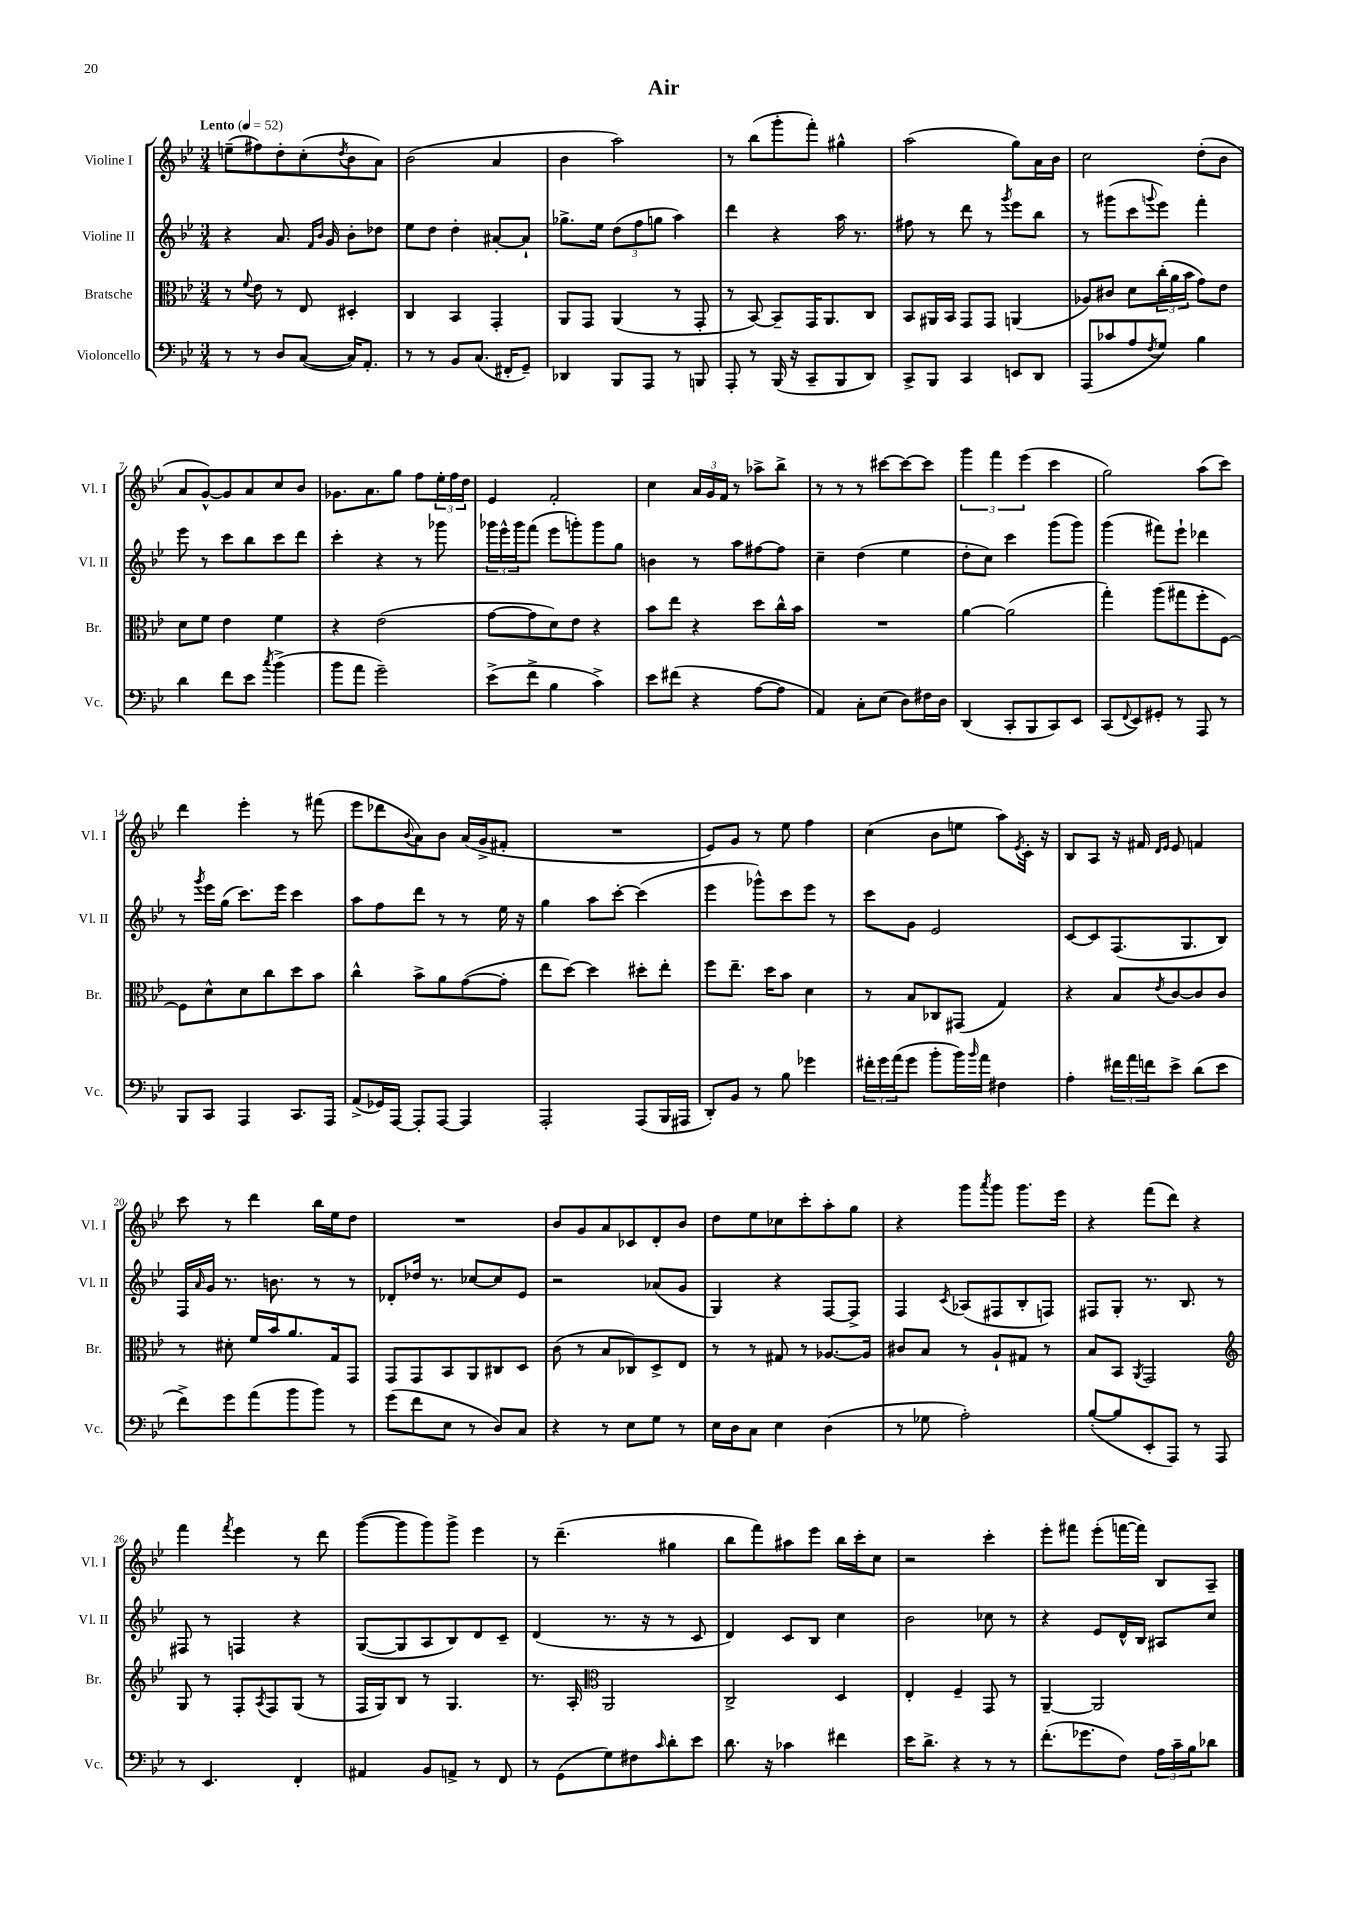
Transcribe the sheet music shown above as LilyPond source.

\header { title = "Air" }
<<
\new StaffGroup <<
\new Staff = "s0" \with { instrumentName = "Violine I" shortInstrumentName = "Vl. I" } {
    \clef treble \key bes \major \numericTimeSignature \time 3/4 \tempo "Lento" 4 = 52
    e''8--( fis''8) d''8-. c''8-.( \acciaccatura { d''8 } bes'8 a'8) |
    bes'2( a'4 |
    bes'4 a''2) |
    r8 bes''8( g'''8-. f'''8-.) gis''4-^ |
    a''2( g''8) a'16 bes'16 |
    c''2 d''8-.( bes'8 |
    a'8 g'8~-^) g'8 a'8 c''8 bes'8 |
    ges'8. a'8. g''8 f''8 \tuplet 3/2 { ees''16-. f''16 d''16 } |
    ees'4 f'2-. |
    c''4 \tuplet 3/2 { a'16 g'16 f'16 } r8 aes''8-> bes''8-> |
    r8 r8 r8 cis'''8~ cis'''8~ cis'''8 |
    \tuplet 3/2 { g'''4 f'''4 ees'''4( } c'''4 |
    g''2) a''8( c'''8) |
    d'''4 ees'''4-. r8 fis'''8( |
    ees'''8 des'''8 \appoggiatura { bes'8 } a'8) bes'8 a'16( g'16-> fis'8-. |
    R2. |
    ees'8) g'8 r8 ees''8 f''4 |
    c''4( bes'8 e''8 a''8) \acciaccatura { ees'8 } c'16-. r16 |
    bes8 a8 r16 fis'16 \grace { d'16 ees'16 } ees'8 f'4 |
    c'''8 r8 d'''4 bes''16 ees''16 d''8 |
    R2. |
    bes'8 g'8 a'8 ces'8 d'8-. bes'8 |
    d''8 ees''8 ces''8 c'''8-. a''8-. g''8 |
    r4 g'''8 \acciaccatura { a'''8 } g'''8 g'''8. ees'''16 |
    r4 f'''8( d'''8) r4 |
    f'''4 \acciaccatura { f'''8 } ees'''4 r8 d'''8 |
    g'''8~( g'''8 g'''8) g'''8-> ees'''4 |
    r8 d'''4.--( gis''4 |
    bes''8 f'''8) ais''8 ees'''8 bes''16 c'''16-. c''8 |
    r2 c'''4-. |
    ees'''8-. fis'''8 ees'''8-.( f'''16~ f'''16) bes8 a8-- \bar "|." |
}
\new Staff = "s1" \with { instrumentName = "Violine II" shortInstrumentName = "Vl. II" } {
    \clef treble \key bes \major \numericTimeSignature \time 3/4
    r4 a'8. \grace { f'16 bes'16 } g'16 bes'8-. des''8 |
    ees''8 d''8 d''4-. ais'8~-. ais'8-! |
    ges''8.-> ees''16 \tuplet 3/2 { d''8( f''8 g''8 } a''4) |
    d'''4 r4 a''16 r8. |
    fis''8 r8 d'''8 r8 \acciaccatura { g'''8 } ees'''8 bes''8 |
    r8 gis'''8( c'''8 \appoggiatura { g'''8 } ees'''8) f'''4-. |
    ees'''8 r8 c'''8 bes''8 c'''8 d'''8 |
    c'''4-. r4 r8 ges'''8 |
    \tuplet 3/2 { ges'''16 ees'''16-^ ges'''16 } f'''8( ees'''8 g'''8-.) g'''8 g''8 |
    b'4 r8 a''8 fis''8~ fis''8 |
    c''4-- d''4( ees''4 |
    d''8-. c''8) c'''4 g'''8( g'''8) |
    g'''4( fis'''8) ees'''8-! des'''4 |
    r8 \acciaccatura { g'''8 } ees'''16 g''16( c'''8.) ees'''16 c'''4 |
    a''8 f''8 d'''8 r8 r8 ees''16 r16 |
    g''4 a''8 c'''8~-. c'''4( |
    ees'''4 ges'''8-^) c'''8 ees'''8 r8 |
    c'''8 g'8 ees'2 |
    c'8~ c'8 f8.( g8. bes8) |
    f16 \grace { a'16 } g'16 r8. b'8. r8 r8 |
    des'8-. des''16 r8. ces''8~ ces''8 ees'8 |
    r2 aes'8( g'8 |
    g4) r4 f8~ f8-> |
    f4 \acciaccatura { c'8 } aes8( fis8 bes8-. f8) |
    fis8 g8-. r8. bes8. r8 |
    fis8 r8 f4 r4 |
    g8~( g8 a8 bes8) d'8 c'8-- |
    d'4( r8. r16 r8 c'8 |
    d'4) c'8 bes8 c''4 |
    bes'2 ces''8 r8 |
    r4 ees'8 d'16-^ bes16 ais8 c''8 \bar "|." |
}
\new Staff = "s2" \with { instrumentName = "Bratsche" shortInstrumentName = "Br." } {
    \clef alto \key bes \major \numericTimeSignature \time 3/4
    r8 \appoggiatura { f'8 } ees'8 r8 ees8 dis4-. |
    c4 bes,4 g,4-. |
    a,8 g,8 a,4( r8 g,8-. |
    r8 bes,8~) bes,8-- g,16 a,8. c8 |
    bes,8 ais,16 bes,16 g,8 g,8 a,4( |
    aes8) cis'8 d'8 \tuplet 3/2 { c''16-.( a'16 bes'16 } g'8) ees'8 |
    d'8 f'8 ees'4 f'4 |
    r4 ees'2( |
    g'8~ g'8 d'8) ees'8 r4 |
    bes'8 ees''8 r4 d''8 c''16-^ bes'16 |
    R2. |
    a'4~ a'2( |
    g''4-.) a''8( gis''8 f''8-. f8~) |
    f8 d'8-^ d'8 c''8 d''8 bes'8 |
    c''4-^ bes'8-> a'8 g'8~( g'8-. |
    ees''8 d''8~) d''4 dis''8-. ees''8-. |
    f''8 ees''8.-- d''16 bes'8 d'4 |
    r8 bes8 ces8 gis,8( g4) |
    r4 bes8 \acciaccatura { ees'8 } c'8~ c'8 c'8 |
    r8 dis'8-. f'16 bes'16 a'8. g16 g,8 |
    g,8 g,8 bes,8 a,8 cis8 d8 |
    c'8( r8 bes8 ces8) d8-> ees8 |
    r8 r8 gis8 r8 aes8.~ aes16 |
    cis'8 bes8 r8 a8-! gis8 r8 |
    bes8 bes,8 \acciaccatura { a,8 } g,2 |
    \clef treble g8 r8 f8-. \acciaccatura { a8 } f8 g8( r8 |
    f16 g16) bes8 r8 g4. |
    r8. a16-. \clef alto a,2 |
    c2-> d4 |
    ees4-. f4-- g,8 r8 |
    a,4~-- a,2 \bar "|." |
}
\new Staff = "s3" \with { instrumentName = "Violoncello" shortInstrumentName = "Vc." } {
    \clef bass \key bes \major \numericTimeSignature \time 3/4
    r8 r8 d8 c8~( c16) a,8.-. |
    r8 r8 bes,8 c8.( fis,16-. g,8--) |
    des,4 bes,,8 a,,8 r8 b,,8 |
    a,,8-. r8 bes,,16( r16 c,8-- bes,,8 d,8) |
    c,8-> bes,,8 c,4 e,8 d,8 |
    a,,8( ces'8 a8 \acciaccatura { f8 } g8) bes4 |
    d'4 f'8 ees'8 \acciaccatura { c''8 } bes'4->( |
    bes'8 a'8 g'2--) |
    ees'8->( f'8-> bes4 c'4->) |
    ees'8 fis'8( r4 a8~ a8 |
    a,4) c8-. ees8( d8) fis16 d16 |
    d,4( c,8-. bes,,8 c,8) ees,8 |
    c,8( \appoggiatura { f,8 } ees,8) gis,8-. r8 a,,8 r8 |
    bes,,8 c,8 a,,4 c,8. a,,16 |
    a,8->( ges,16) a,,16~ a,,8-. a,,8~ a,,4 |
    a,,2-. a,,8( bes,,16 ais,,16 |
    d,8-.) bes,8 r8 bes8 ges'4 |
    \tuplet 3/2 { fis'16-. g'16 a'16( } g'8 bes'8-. bes'16) \grace { bes'16 } a'16 fis4 |
    a4-. \tuplet 3/2 { fis'16 a'16 f'16 } ees'8-> d'8( ees'8 |
    f'8->) g'8 a'8( bes'8 bes'8) r8 |
    g'8( f'8 ees8 r8 d8) c8 |
    r4 r8 ees8 g8 r8 |
    ees16 d16 c8 ees4 d4( |
    r8 ges8 a2-.) |
    bes8~-.( bes8 ees,8-. a,,8) r8 a,,8 |
    r8 ees,4. f,4-. |
    ais,4 bes,8 a,8-> r8 f,8 |
    r8 g,8( g8) fis8 \grace { c'16 } d'8-. ees'8 |
    d'8. r16 ces'4 fis'4 |
    ees'16 d'8.-> r4 r8 r8 |
    f'8.-.( ges'8. f8) \tuplet 3/2 { a16 c'16-- bes16 } des'8 \bar "|." |
}
>>
>>
